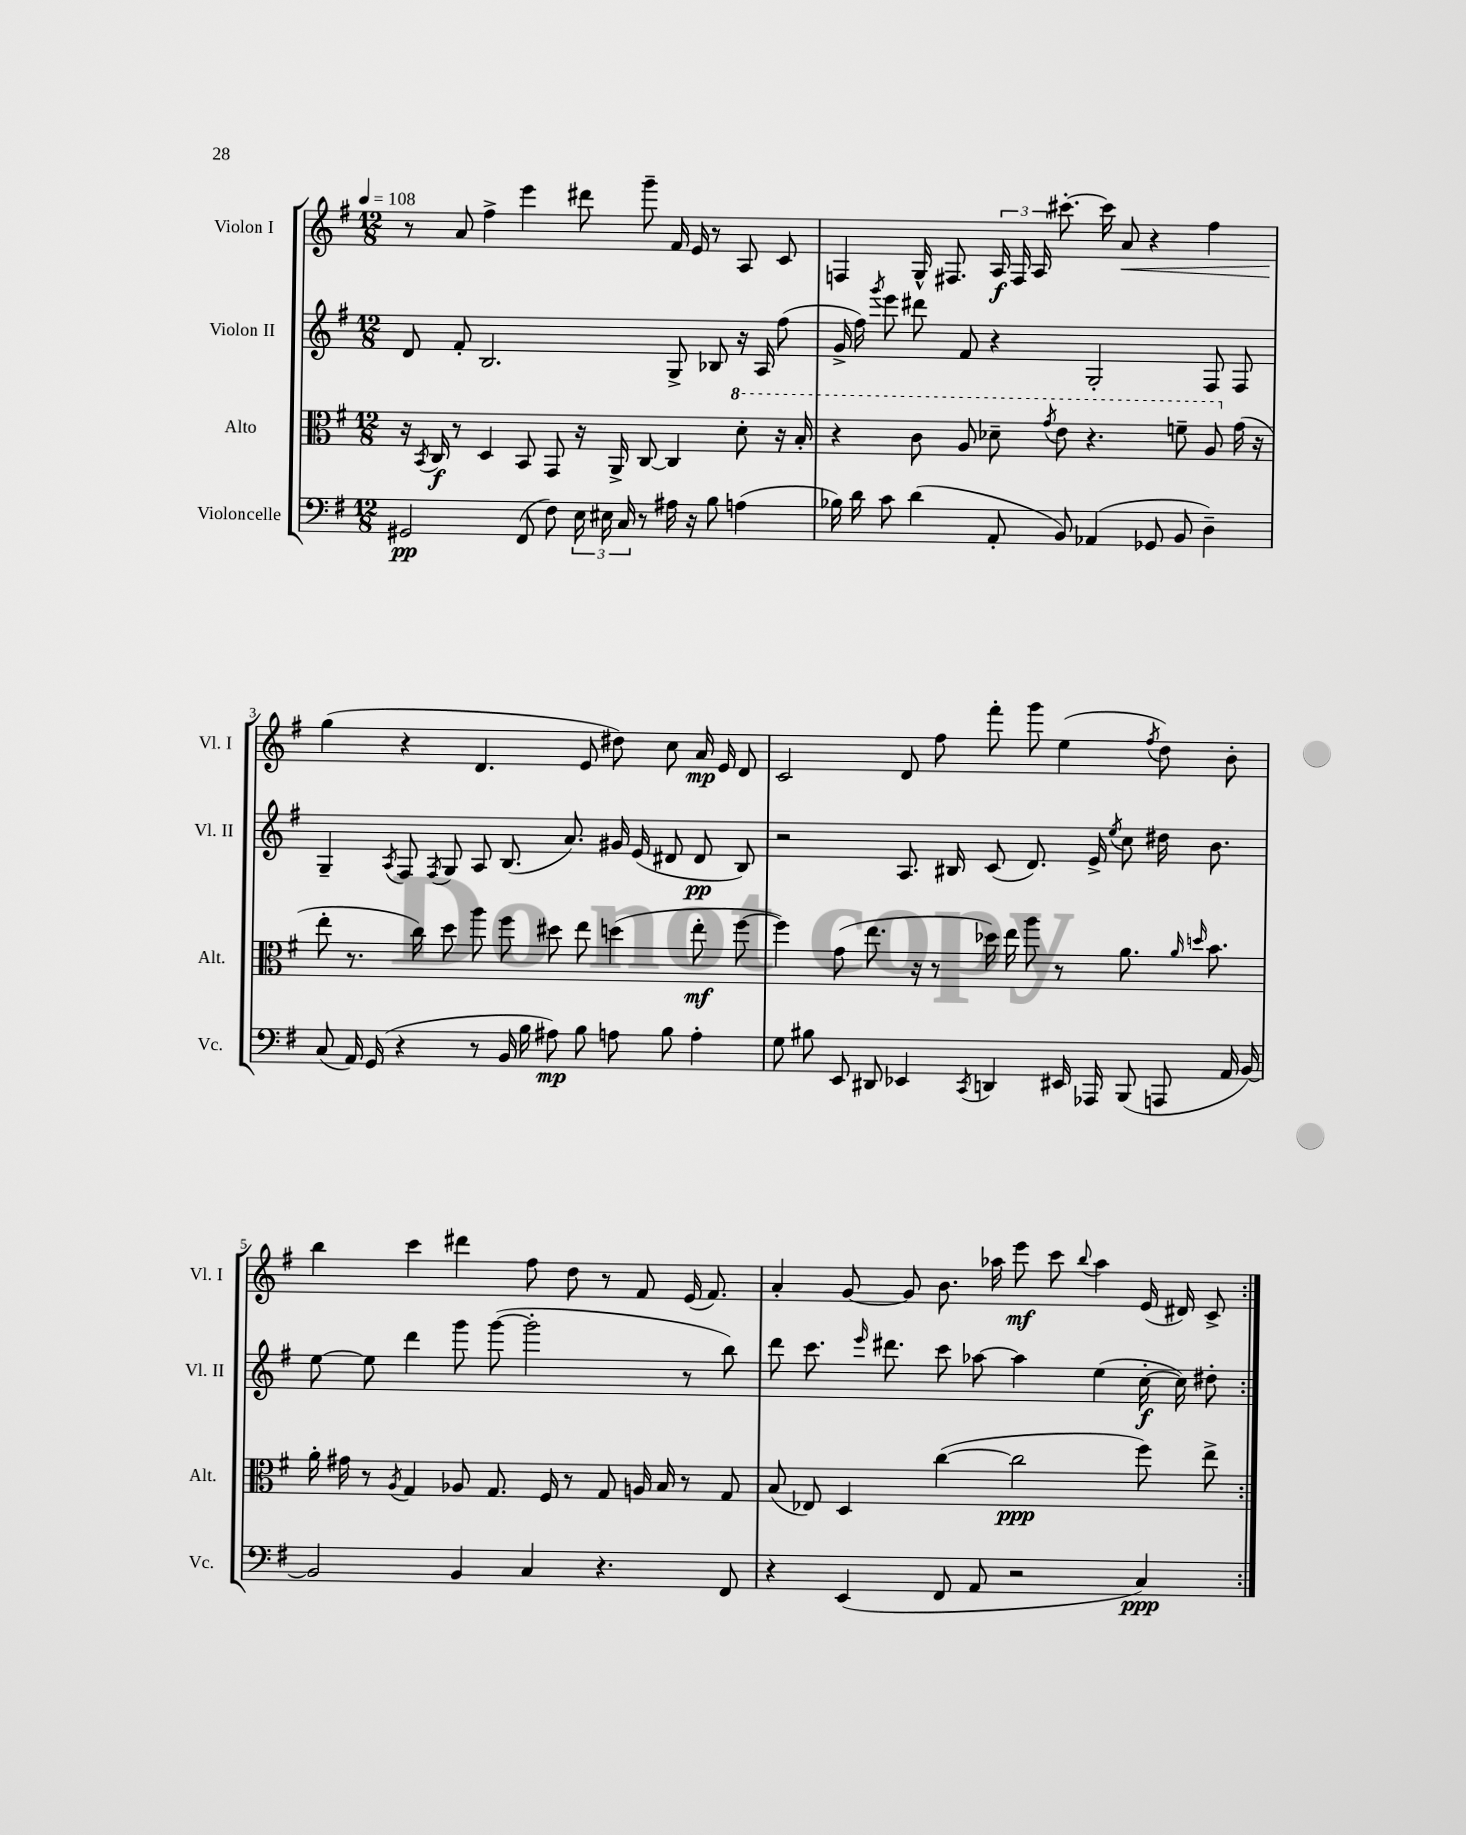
<<
\new StaffGroup <<
\new Staff = "s0" \with { instrumentName = "Violon I" shortInstrumentName = "Vl. I" } {
    \clef treble \key g \major \numericTimeSignature \time 12/8 \tempo 4 = 108
    \autoBeamOff \repeat volta 2 { r8 a'8 fis''4-> e'''4 dis'''8 g'''8-- fis'16 e'16 r8 a8 c'8 |
    f4 g16-^ fis8. \tuplet 3/2 { a16\f fis16 a16 } cis'''8.~-. cis'''16 a'8\< r4 fis''4 |
    g''4\!( r4 d'4. e'8 dis''8) c''8 a'16\mp e'16 d'8 |
    c'2 d'8 fis''8 fis'''8-. g'''8 e''4( \acciaccatura { fis''8 } d''8) b'8-. |
    b''4 c'''4 dis'''4 fis''8 d''8 r8 fis'8 e'16( fis'8.) |
    a'4-. g'8~ g'8 b'8. aes''16 e'''8\mf c'''8 \appoggiatura { b''8 } aes''4 e'16( dis'16) c'8-> | }
}
\new Staff = "s1" \with { instrumentName = "Violon II" shortInstrumentName = "Vl. II" } {
    \clef treble \key g \major \numericTimeSignature \time 12/8
    \autoBeamOff \repeat volta 2 { d'8 fis'8-. b2. g8-> bes8 r16 a16 fis''8( |
    g'16-> fis''16) \acciaccatura { g'''8 } e'''8 dis'''8 fis'8 r4 g2-. fis8 fis8 |
    g4-- \acciaccatura { a8 } fis8 \acciaccatura { fis8 } g8 a8 b8.( a'8.) gis'16 e'16( dis'8 dis'8\pp b8) |
    r2 a8. bis16 c'8( d'8.) e'16-> \acciaccatura { e''8 } c''8 dis''16 b'8. |
    e''8~ e''8 d'''4 g'''8 g'''8~( g'''2-. r8 b''8) |
    d'''8 c'''8. \grace { e'''16 } dis'''8. c'''8 aes''8~ aes''4 e''4( c''16~-.\f c''16) dis''8-. | }
}
\new Staff = "s2" \with { instrumentName = "Alto" shortInstrumentName = "Alt." } {
    \clef alto \key g \major \numericTimeSignature \time 12/8
    \autoBeamOff \repeat volta 2 { r16 \acciaccatura { b,8 } c16\f r8 d4 b,8 g,8 r16 a,16-> c8~ c4 \ottava #1 d''8-. r16 b'16-. |
    r4 c''8 a'8 des''8-- \acciaccatura { g''8 } e''8 r4. f''8-- a'8 \ottava #0 g'16( r16 |
    e''8-. r8. c''16) d''8 a''8 fis''8 dis''8 e''8 d''4( e''8-.\mf fis''8~ |
    fis''4) g'8( e''8. r16 r8 des''16) e''16 a''8 r8 a'8. \grace { a'16 d''16 } b'8. |
    a'16-. gis'16 r8 \acciaccatura { a8 } g4 aes8 g8. fis16 r8 g8 a16 b16 r8 g8 |
    b8( ees8) d4 c''4~( c''2\ppp fis''8) e''8-> | }
}
\new Staff = "s3" \with { instrumentName = "Violoncelle" shortInstrumentName = "Vc." } {
    \clef bass \key g \major \numericTimeSignature \time 12/8
    \autoBeamOff \repeat volta 2 { gis,2\pp fis,8( fis8) \tuplet 3/2 { e16 eis16 c16 } r8 ais16 r16 b8 a4( |
    bes16) d'16 c'8 d'4( a,8-. b,8) aes,4( ges,8 b,8 d4--) |
    c8( a,16) g,16( r4 r8 b,16 b16 ais8\mp) b8 a8 b8 a4-. |
    g8 bis8 e,8 dis,8 ees,4 \acciaccatura { c,8 } d,4 eis,16 aes,,16 b,,8( a,,8 a,16 b,16~) |
    b,2 b,4 c4 r4. fis,8 |
    r4 e,4( fis,8 a,8 r2 c4\ppp) | }
}
>>
>>
